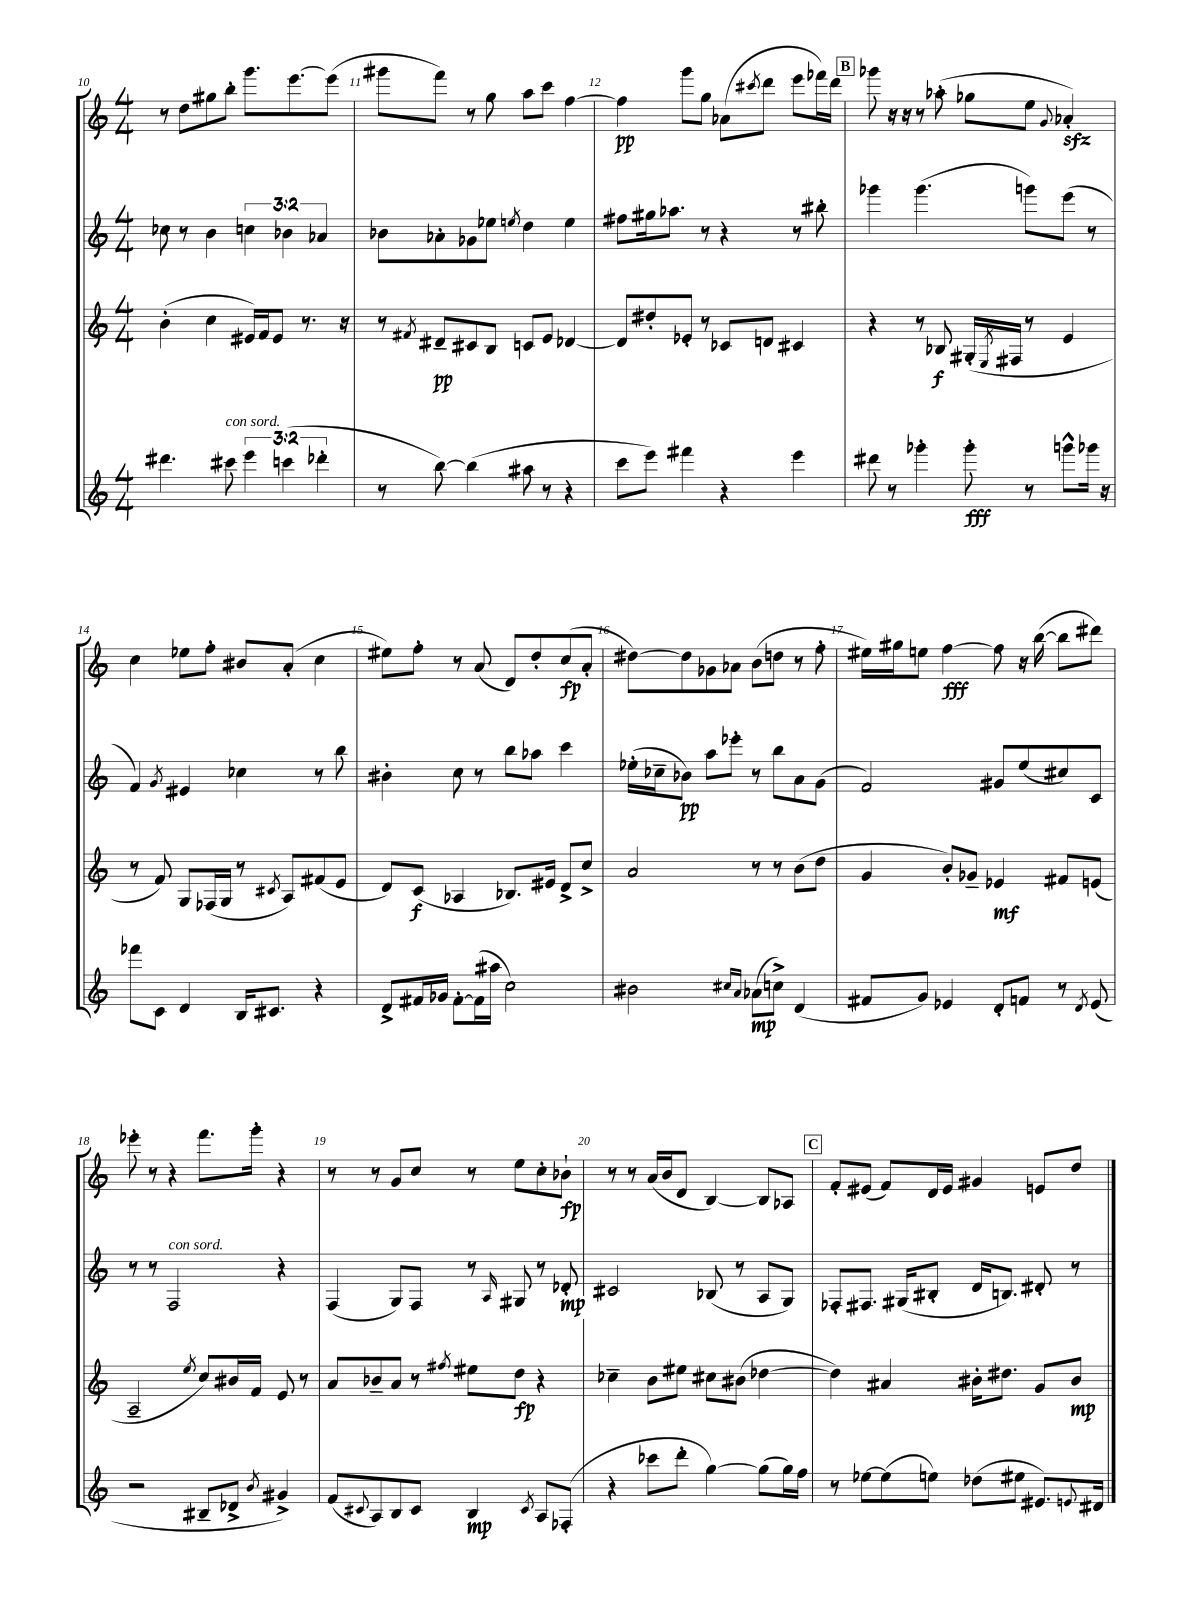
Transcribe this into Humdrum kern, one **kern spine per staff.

**kern	**kern	**kern	**kern
*staff4	*staff3	*staff2	*staff1
*clefG2	*clefG2	*clefG2	*clefG2
*k[]	*k[]	*k[]	*k[]
*M4/4	*M4/4	*M4/4	*M4/4
4.ddd#	(4b'	8cc-	8r
.	.	8r	8dd
.	4cc	4b	8gg#
8ccc#	.	.	8bb'
6eee	16e#)	6cc	8.ggg
.	16f	.	.
.	8e#	.	.
(6ccc	.	6b-	.
.	.	.	[8.eee
.	8.r	.	.
6ddd-'	.	6a-	.
.	.	.	(8eee]
.	16r	.	.
=	=	=	=
8r	8r	8b-	8ggg#
.	8qf#	.	.
[8bb)	8d#~	8a-'	8fff)
(4bb]	8c#	8g-	8r
.	8B	8ee-	8gg
.	.	8qee	.
8aa#	8c	4dd	8aa
8r	8e	.	8ccc
4r	[4d-	4ee	[4ff
=	=	=	=
8ccc	8d-]	8ff#	4ff]
8eee)	8dd#'	16gg#	.
.	.	8.aa-	.
4fff#	8e-'	.	8ggg
.	8r	8r	8gg
4r	8c-	4r	(8a-
.	.	.	8qccc#
.	8d	.	8ddd
4eee	4c#	8r	8eee
.	.	8bb#'	16fff-)
.	.	.	16ddd
=	=	=	=
8ddd#	4r	4ggg-	8ggg-
8r	.	.	16r
.	.	.	16r
4ggg-'	8r	(4.ggg-	8r
.	8B-	.	(8aa-'
8ggg-'	(16G#'	.	8gg-
.	8qE	.	.
.	16F#	.	.
8r	8r	8ggg)	8ee
.	.	.	8qqg
8ggg^^	4e	(8eee	4a-')
16ggg-	.	8r	.
16r	.	.	.
=	=	=	=
8fff-	8r	4f)	4cc
8c	8f)	.	.
.	.	8qg	.
4d	8G	4e#	8ee-
.	(16F-	.	8ff'
.	16G	.	.
16B	8r	4cc-	8b#
8.c#	.	.	.
.	8qc#	.	.
.	8A)	.	(8a'
4r	(8f#	8r	4cc
.	8e	8bb	.
=	=	=	=
8d^	8d)	4b#'	8ee#)
16f#	(8c	.	8ff'
16g-	.	.	.
[8f#'	4A-	8cc	8r
(16f#]	.	8r	(8a
16aa#	.	.	.
2cc)	8.B-)	8bb	8d)
.	.	8aa-	8dd'
.	16e#	.	.
.	8d^	4ccc	(8cc
.	8cc^	.	8a'
=	=	=	=
2b#	2a	(16ee-'	[8dd#)
.	.	16cc-~	.
.	.	8b-)	8dd#]
.	.	8aa	8g-
.	.	8eee-'	8a-
16qqcc#	.	.	.
16qqa	.	.	.
(8a-	8r	8r	(8b
8cc^)	8r	8bb	8dd
(4d	(8b	8a	8r
.	8dd	(8g	8ff'
=	=	=	=
8f#	4g	2f)	16ee#)
.	.	.	16gg#
8g)	.	.	8ee
4e-	8b')	.	[4ff
.	8g-~	.	.
8d'	4e-	8g#	8ff]
8f	.	(8ee	16r
.	.	.	([16bb
8r	8f#	8cc#)	8bb]
8qd	.	.	.
(8e-	(8e	8c	8ddd#)
=	=	=	=
2r	2A~	8r	8eee-'
.	.	8r	8r
.	.	2F	4r
.	8qee	.	.
8B#~	8cc)	.	8.fff
8d-^	16b#	.	.
.	16f	.	16ggg'
8qb	.	.	.
4g#^)	8e	4r	4r
.	8r	.	.
=	=	=	=
(8f	8a	(4F	8r
8qqc#	.	.	.
8A)	8b-~	.	8r
8B	8a	8G)	8g
8c#	8r	8F	8cc
.	8qff#	.	.
4B	8ee#	8r	8r
.	.	16qqA	.
.	8dd	8G#	8ee
8qc#	.	.	.
8A	4r	8r	8cc'
(8F-'	.	8d-'	8b-`
=	=	=	=
4r	4cc-~	2c#	8r
.	.	.	8r
8ccc-	8b	.	(16a
.	.	.	16b
8ddd'	8ee#	.	8d
[4gg)	8cc#	(8B-	[4B)
.	(8b#	8r	.
(8gg]	[4dd-	8A	8B]
16gg)	.	8G)	8A-
16ff	.	.	.
=	=	=	=
8r	4dd-])	8F-'	8f'
[8ee-	.	8.F#	(8e#
(8ee-]	4a#	.	8f)
.	.	(16G#	.
8ee)	.	8B#'	16d
.	.	.	16e#
(8dd-	16b#'	16d	4g#
.	8.dd#	8.B)	.
8ee#	.	.	.
8.e#)	8g	8d#'	8e
.	8b#	8r	8dd
8qqe	.	.	.
16d#	.	.	.
==	==	==	==
*-	*-	*-	*-
